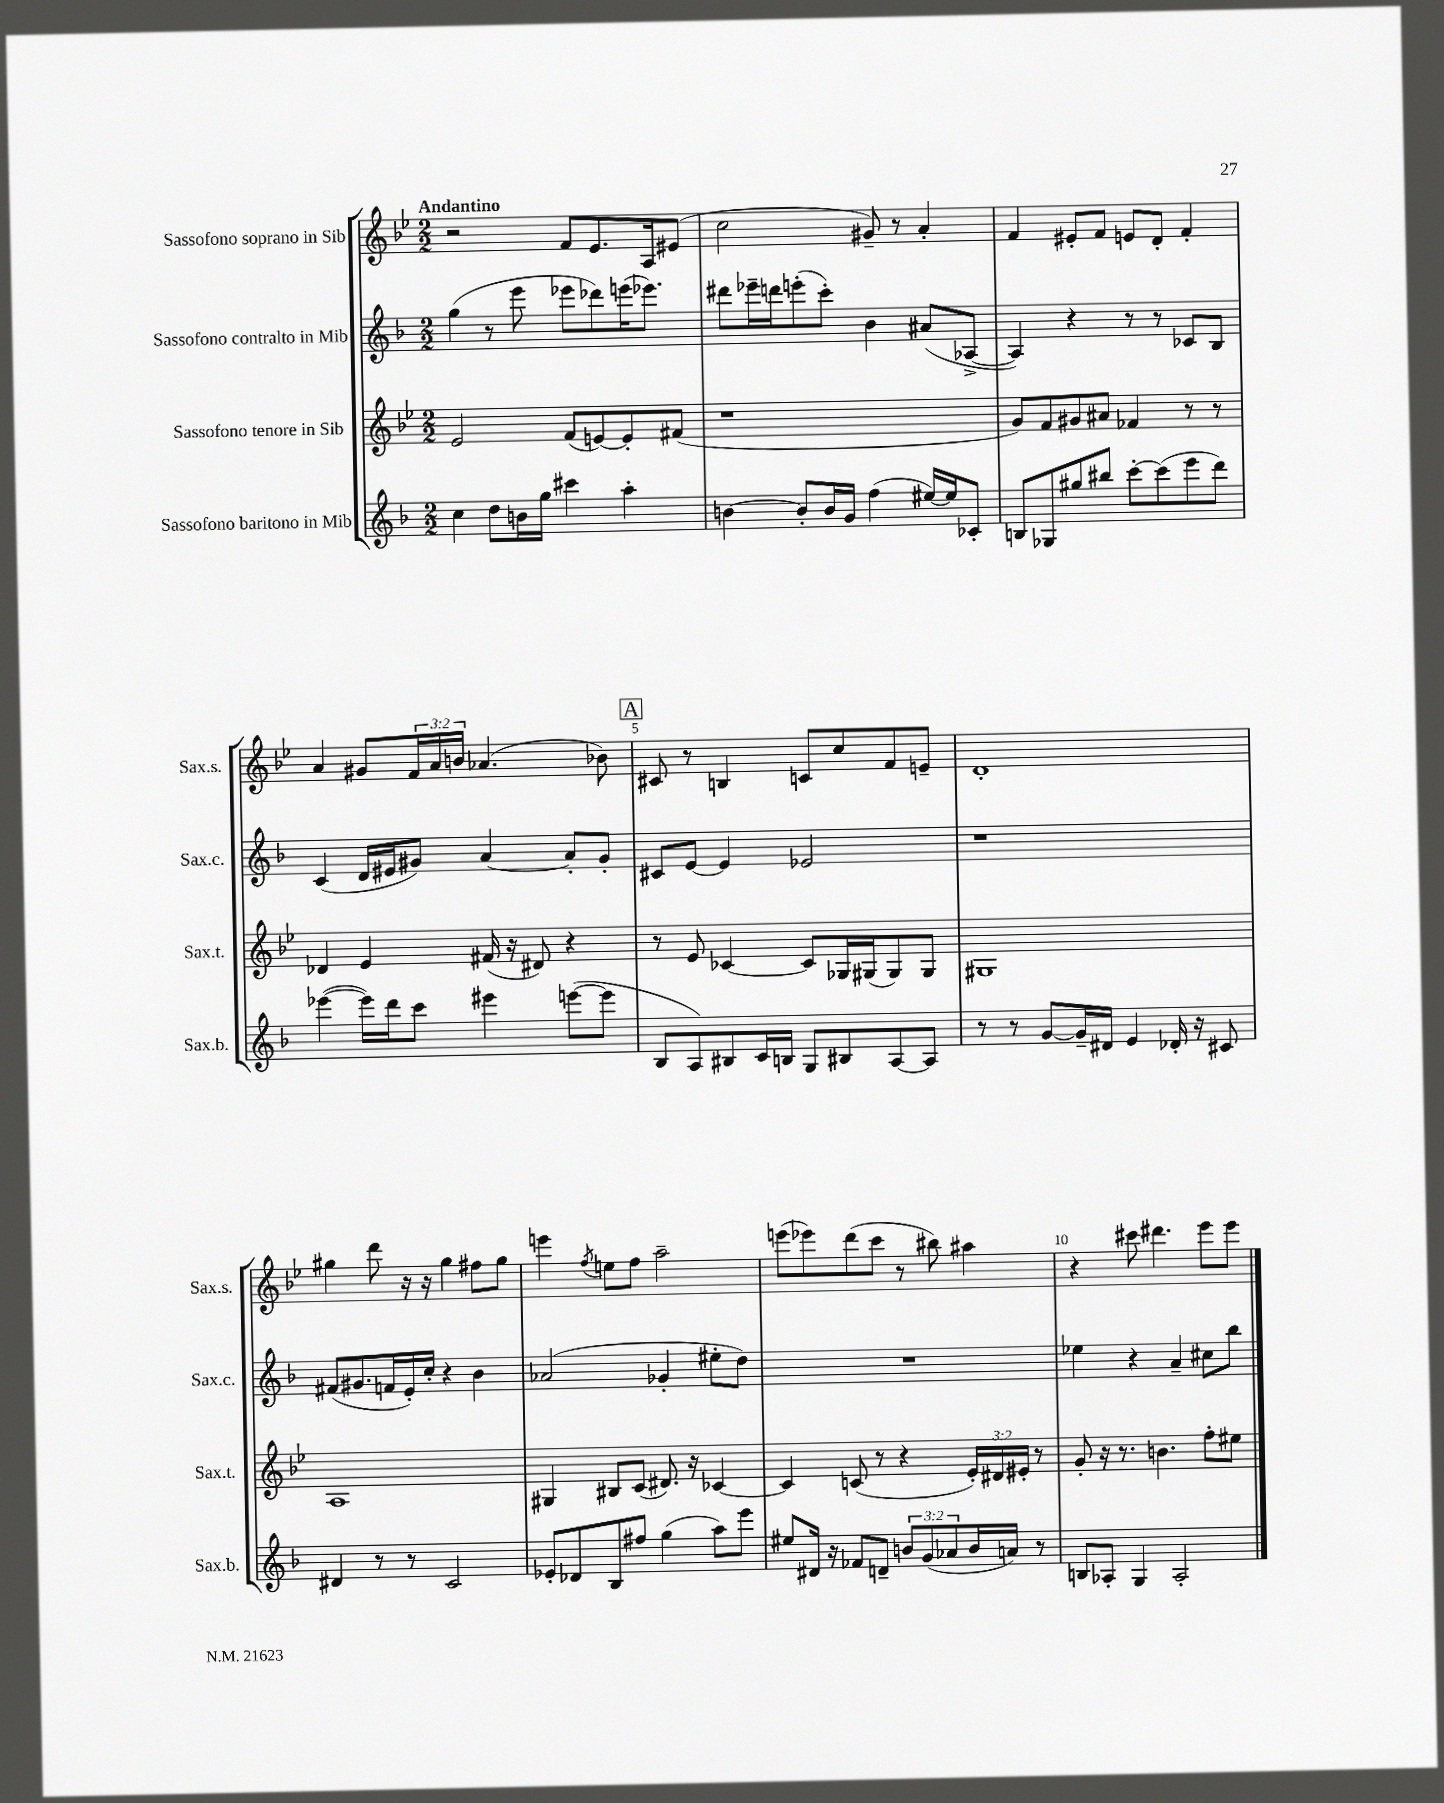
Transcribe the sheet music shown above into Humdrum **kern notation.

**kern	**kern	**kern	**kern
*staff4	*staff3	*staff2	*staff1
*clefG2	*clefG2	*clefG2	*clefG2
*k[b-]	*k[b-e-]	*k[b-]	*k[b-e-]
*M2/2	*M2/2	*M2/2	*M2/2
4cc	2e-	(4gg	2r
8dd	.	8r	.
16b	.	8eee	.
16gg	.	.	.
4ccc#	(8f	8eee-	8f
.	[8e)	8ddd-)	8.e-
4aa'	8e']	(16eee	.
.	.	8.eee-)	16A
.	(8f#	.	(8e#
=	=	=	=
[4b	1r	8ddd#	2cc
.	.	16eee-~	.
.	.	16ddd	.
8b']	.	(8eee'	.
16b	.	8ccc')	.
16g	.	.	.
(4ff	.	4b-	8g#~)
.	.	.	8r
[16ee#)	.	(8a#	4a'
16ee#]	.	.	.
8c-'	.	[8A-^	.
=	=	=	=
8B	8g)	4A-])	4f
8G-	8f	.	.
8gg#	8g#	4r	8e#'
8bb#	8a#	.	8f
[8ccc'	4f-	8r	8e
(8ccc]	.	8r	8d'
8eee	8r	8c-	4f'
8ddd)	8r	8B-	.
=	=	=	=
([4eee-	4d-	(4c	4a
16eee-])	4e-	16d	8g#
16ddd	.	16e#	.
8ccc	.	8g#)	24f
.	.	.	24a
.	.	.	24b
4eee#	(16f#	[4a	(4.a-
.	16r	.	.
.	8d#)	.	.
([8eee	4r	8a']	.
8eee]	.	8g#'	8b-)
=	=	=	=
8B-	8r	8c#	8c#
8A)	8e-	[8e	8r
8B#	[4c-	4e]	4B
16c	.	.	.
16B	.	.	.
8G	8c-]	2e-	8c
8B#	16G-	.	8cc
.	(16G#	.	.
[8A	8G#)	.	8f
8A]	8G#	.	8e~
=	=	=	=
8r	1G#	1r	1d'
8r	.	.	.
[8g	.	.	.
16g~]	.	.	.
16d#	.	.	.
4e	.	.	.
16d-'	.	.	.
16r	.	.	.
8c#	.	.	.
=	=	=	=
4d#	1A	(8f#	4gg#
.	.	8.g#	.
8r	.	.	8ddd
.	.	16f	.
8r	.	16e')	16r
.	.	16cc'	16r
2c	.	4r	4gg#
.	.	4b-	8ff#
.	.	.	8gg#
=	=	=	=
8e-'	4G#	(2a-	4eee
8d-	.	.	.
.	.	.	8qff
8B-	8B#	.	8ee
8ff#	(8c	.	8ff
(4gg	8.d#)	4g-'	2aa~
.	16r	.	.
8aa)	[4c-	8ee#'	.
8eee	.	8dd)	.
=	=	=	=
8ee#	4c-]	1r	(8eee
16d#	.	.	8eee-)
16r	.	.	.
8f-	(8c	.	(8ddd
8d~	8r	.	8ccc
12b	4r	.	8r
(12g	.	.	.
.	.	.	8bb#)
12a-	.	.	.
16b	24e-')	.	4aa#
.	24d#	.	.
16a)	.	.	.
.	24e#'	.	.
8r	8r	.	.
=	=	=	=
8B	8g'	4ee-	4r
8A-'	16r	.	.
.	8.r	.	.
4G	.	4r	8ccc#
.	4.b	.	4.ddd#
2A-'	.	4a~	.
.	8ff'	8cc#	8eee-
.	8ee#	8bb-	8eee-
==	==	==	==
*-	*-	*-	*-
